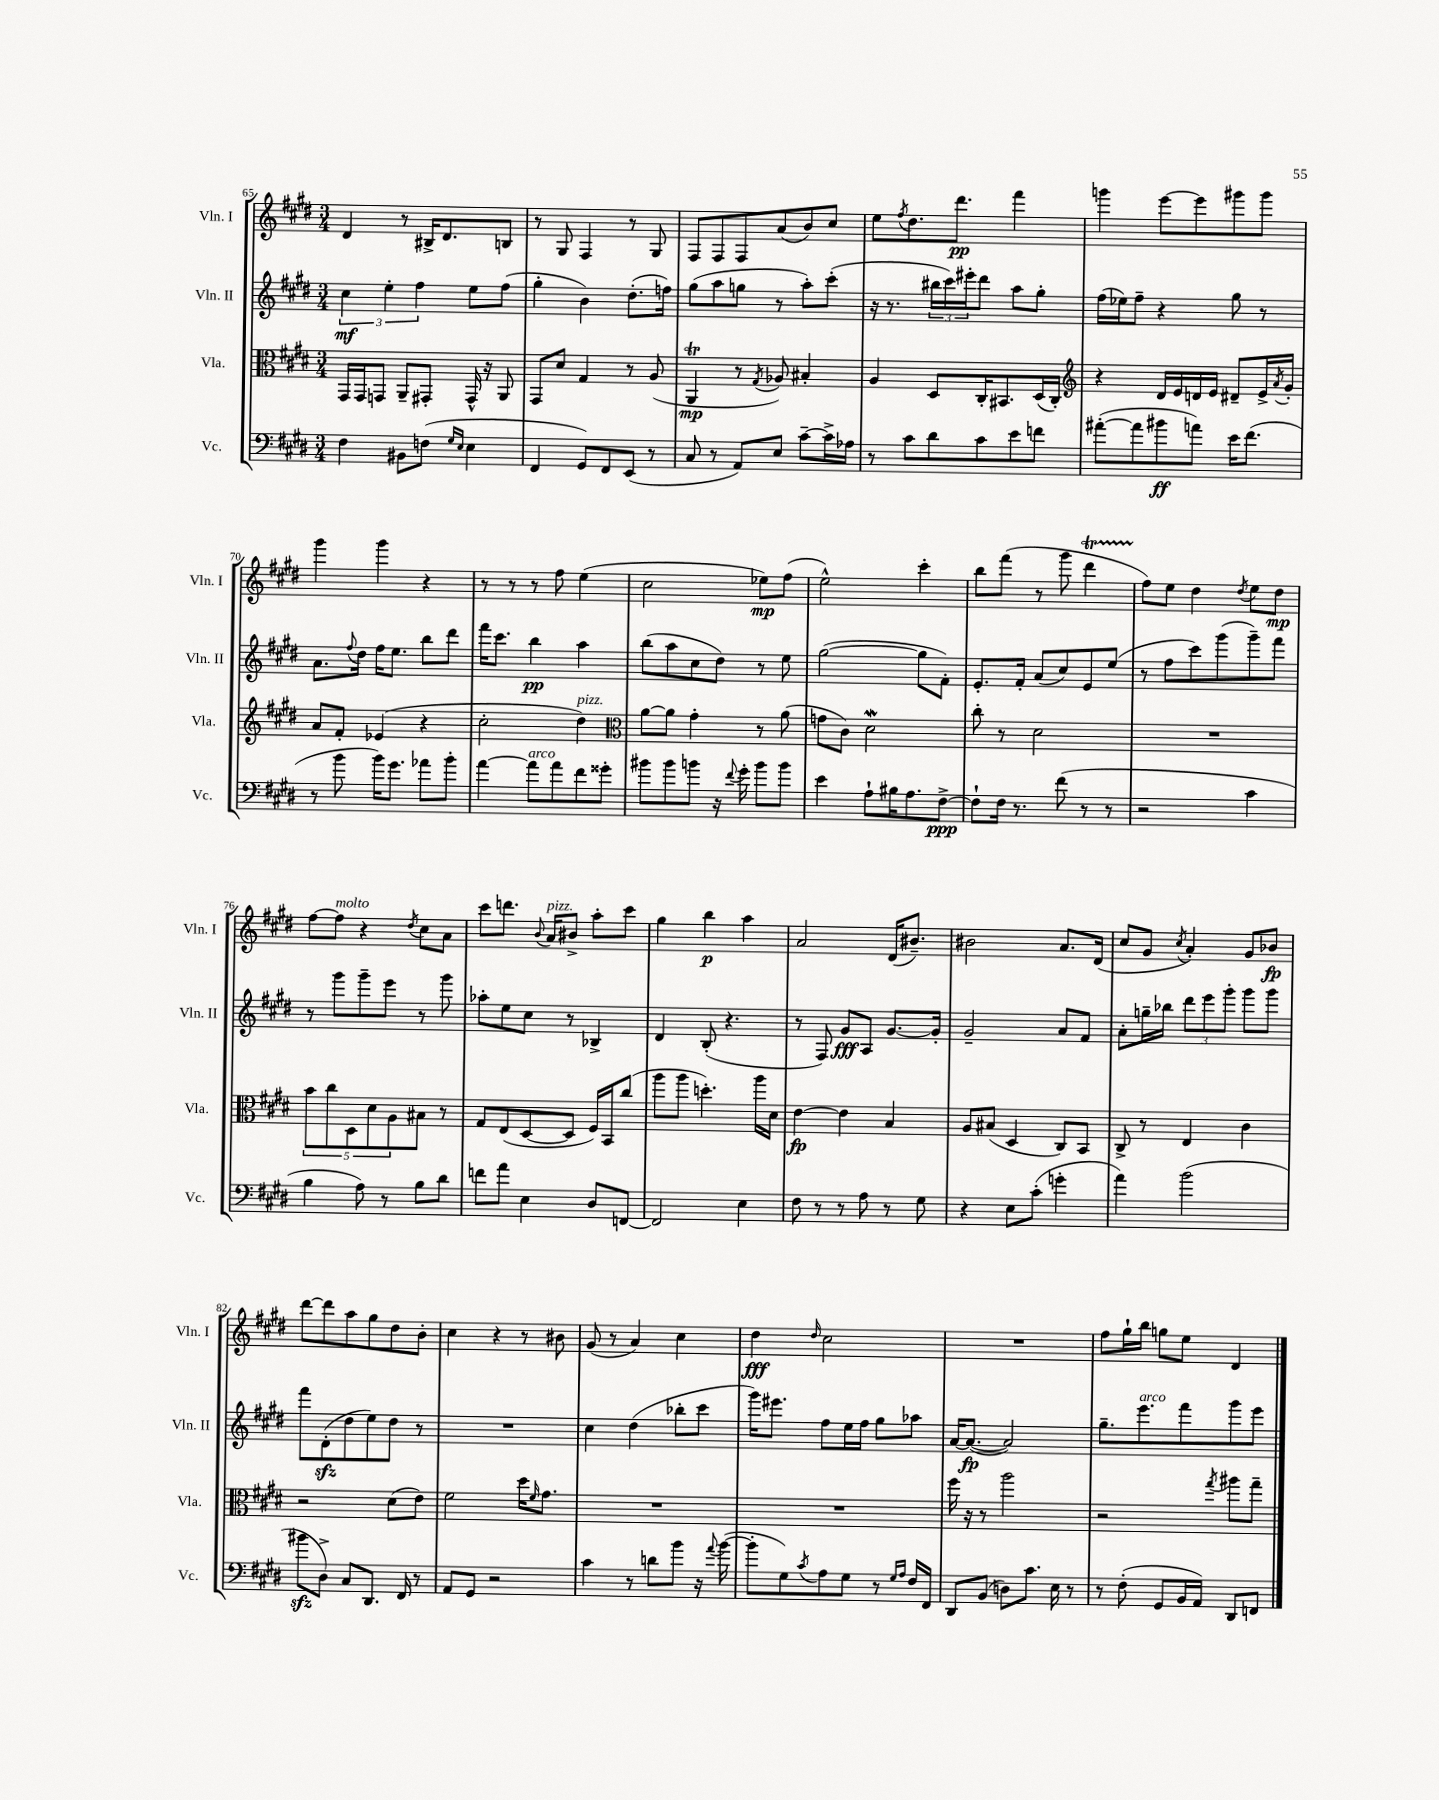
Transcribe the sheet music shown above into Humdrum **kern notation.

**kern	**dynam	**kern	**dynam	**kern	**dynam	**kern	**dynam
*part4	*part4	*part3	*part3	*part2	*part2	*part1	*part1
*staff4	*staff4	*staff3	*staff3	*staff2	*staff2	*staff1	*staff1
*I"Vc.	*	*I"Vla.	*	*I"Vln. II	*	*I"Vln. I	*
*I'Vc.	*	*I'Vla.	*	*I'Vln. II	*	*I'Vln. I	*
*clefF4	*	*clefC3	*	*clefG2	*	*clefG2	*
*k[f#c#g#d#]	*	*k[f#c#g#d#]	*	*k[f#c#g#d#]	*	*k[f#c#g#d#]	*
*M3/4	*	*M3/4	*	*M3/4	*	*M3/4	*
=65	=65	=65	=65	=65	=65	=65	=65
4F#\	.	16GG#/LL	.	6cc#\	mf	4d#/	.
.	.	16GG#/J	.	.	.	.	.
.	.	8GGn/J	.	.	.	.	.
.	.	.	.	6ee'\	.	.	.
8BB#X\L	.	8AA~/L	.	.	.	8r	.
.	.	.	.	6ff#\	.	.	.
(8Fn\J	.	8GG#X'/J	.	.	.	16B#X^/KL	.
.	.	.	.	.	.	8.d#/	.
16qqG#/LL	.	.	.	.	.	.	.
16qqE/JJ	.	.	.	.	.	.	.
4E\	.	16GG#^^/	.	8ee\L	.	.	.
.	.	16r	.	.	.	.	.
.	.	8AA/	.	(8ff#\J	.	8Bn/J	.
=66	=66	=66	=66	=66	=66	=66	=66
4FF#/	.	8GG#/L	.	4gg#'\	.	8r	.
.	.	8d#/J	.	.	.	8G#/	.
8GG#/L)	.	4G#/	.	4b\)	.	4F#/	.
8FF#/	.	.	.	.	.	.	.
(8EE/J	.	8r	.	(8.dd#'\L	.	8r	.
8r	.	(8A/	.	.	.	8G#/	.
.	.	.	.	16ffn\Jk)	.	.	.
=67	=67	=67	=67	=67	=67	=67	=67
8C#/	.	4AAT/	mp	(8gg#\L	.	8F#/L	.
8r	.	.	.	8aa\	.	8F#/	.
8AA/L)	.	8r	.	8ggn\J	.	8F#/	.
.	.	8qG#/	.	.	.	.	.
8E/J	.	8A-X/)	.	8r	.	(8a/	.
[8c#~\L	.	4B#X'/	.	8aa'\L)	.	8b/)	.
16c#^\L]	.	.	.	(8ccc#'\J	.	8cc#/J	.
16A-X\JJ	.	.	.	.	.	.	.
=68	=68	=68	=68	=68	=68	=68	=68
8r	.	4A/	.	16r	.	8ee\L	.
.	.	.	.	8.r	.	.	.
.	.	.	.	.	.	8qff#/	.
8c#\L	.	.	.	.	.	8.dd#\	.
8d#\	.	8D#/L	.	24bb#X\LL	.	.	.
.	.	.	.	24ccc#\)	.	.	.
.	.	.	.	.	.	8.ddd#\J	pp
.	.	.	.	24eee#X'\J	.	.	.
8c#\	.	16C#'/K	.	8ddd#\J	.	.	.
.	.	8.BB#X/	.	.	.	.	.
8e\	.	.	.	8aa\L	.	4fff#\	.
8fn\J	.	(16D#/L	.	8gg#'\J	.	.	.
.	.	16C#'/JJ)	.	.	.	.	.
=69	=69	=69	=69	=69	=69	=69	=69
*	*	*clefG2	*	*	*	*	*
([8a#X'\L	.	4r	.	(16ff#\LL	.	4gggn\	.
.	.	.	.	16ee-X\J)	.	.	.
8a#\]	.	.	.	8ff#~\J	.	.	.
8b#X\	ff	16d#/LL	.	4r	.	[8eee\L	.
.	.	16e/	.	.	.	.	.
8an\J)	.	16dn/	.	.	.	8eee\]	.
.	.	16e/JJ	.	.	.	.	.
16e\KL	.	8d#X~/L	.	8gg#\	.	8ggg#X\	.
(8.f#\J	.	.	.	.	.	.	.
.	.	16e^/L	.	8r	.	8ggg#\J	.
.	.	8qa/	.	.	.	.	.
.	.	16g#'/JJ	.	.	.	.	.
!!LO:LB:g=z
=70	=70	=70	=70	=70	=70	=70	=70
8r	.	8a/L	.	8.a\L	.	4ggg#\	.
8b\	.	8f#'/J	.	.	.	.	.
.	.	.	.	8qqff#/	.	.	.
.	.	.	.	16dd#\Jk	.	.	.
16b\KL)	.	(4e-X/	.	16ff#\KL	.	4ggg#\	.
8.g#\J	.	.	.	8.ee\J	.	.	.
8a-X\L	.	4r	.	8bb\L	.	4r	.
8b'\J	.	.	.	8ddd#\J	.	.	.
=71	=71	=71	=71	=71	=71	=71	=71
[4a\	.	2cc#'\	.	16fff#\KL	.	8r	.
.	.	.	.	8.ccc#\J	.	.	.
.	.	.	.	.	.	8r	.
!LO:TX:a:i:t=arco	!	!	!	!	!	!	!
8a\L]	.	.	.	4bb\	pp	8r	.
8a\	.	.	.	.	.	8ff#\	.
!	!	!LO:TX:a:i:t=pizz.	!	!	!	!	!
8f#\	.	4dd#\)	.	4aa\	.	(4ee\	.
8g##X'\J	.	.	.	.	.	.	.
=72	=72	=72	=72	=72	=72	=72	=72
*	*	*clefC3	*	*	*	*	*
8b#X\L	.	[8a\L	.	(8bb\L	.	2cc#\	.
8b#\	.	8a\J]	.	8aa\	.	.	.
8bn\J	.	4g#'\	.	8cc#\	.	.	.
16r	.	.	.	8dd#\J)	.	.	.
8qqf#/	.	.	.	.	.	.	.
16g#'\	.	.	.	.	.	.	.
8b\L	.	8r	.	8r	.	8ee-X\L)	mp
8b\J	.	(8a\	.	8ee\	.	(8ff#\J	.
=73	=73	=73	=73	=73	=73	=73	=73
4e\	.	8gn\L	.	([2gg#\	.	2ee^^\)	.
.	.	8c#\J)	.	.	.	.	.
8A`\L	.	2d#W\	.	.	.	.	.
16B#X\K	.	.	.	.	.	.	.
8.A\	.	.	.	.	.	.	.
.	.	.	.	8gg#\L]	.	4ccc#'\	.
[8F#^\J	ppp	.	.	8f#'\J)	.	.	.
=74	=74	=74	=74	=74	=74	=74	=74
8F#`\L]	.	8cc#'\	.	8.e'/L	.	8bb\L	.
16F#\Jk	.	8r	.	.	.	(8fff#\J	.
8.r	.	.	.	16f#'/Jk	.	.	.
.	.	2d#\	.	(8a/L	.	8r	.
(8f#\	.	.	.	8cc#/)	.	8ggg#\	.
8r	.	.	.	8e/	.	4ddd#t\	.
8r	.	.	.	(8ee/J	.	.	.
=75	=75	=75	=75	=75	=75	=75	=75
2r	.	2.r	.	8r	.	8ff#\L)	.
.	.	.	.	8ff#\L	.	8ee\J	.
.	.	.	.	8ccc#\)	.	4dd#\	.
.	.	.	.	(8ggg#\	.	.	.
.	.	.	.	.	.	8qdd#/	.
4c#\	.	.	.	8ggg#~\)	.	8ee\L	.
.	.	.	.	8fff#\J	.	8dd#\J	mp
!!LO:LB:g=z
=76	=76	=76	=76	=76	=76	=76	=76
4B\	.	10b\L	.	8r	.	[8ff#\L	.
.	.	10cc#\	.	.	.	.	.
!	!	!	!	!	!	!LO:TX:a:i:t=molto	!
.	.	.	.	8ggg#\L	.	8ff#\J]	.
.	.	10D#\	.	.	.	.	.
8A\)	.	.	.	8ggg#~\	.	4r	.
.	.	10d#\	.	.	.	.	.
8r	.	.	.	8eee\J	.	.	.
.	.	10A\	.	.	.	.	.
.	.	.	.	.	.	8qdd#/	.
8B\L	.	8B#X\J	.	8r	.	8cc#\L	.
8d#\J	.	8r	.	8ggg#\	.	8a\J	.
=77	=77	=77	=77	=77	=77	=77	=77
8fn\L	.	8G#/L	.	8aa-X'\L	.	8ccc#\L	.
8a\J	.	(8E/	.	8ee\	.	8.dddn\J	.
4E\	.	[8D#/	.	8cc#\J	.	.	.
.	.	.	.	.	.	8qqb/	.
!	!	!	!	!	!	!LO:TX:a:i:t=pizz.	!
.	.	.	.	.	.	16a/KL	.
.	.	8D#/J]	.	8r	.	8b#X^/J	.
8D#/L	.	16F#/LL)	.	4B-X^/	.	8aa'\L	.
.	.	16BB/J	.	.	.	.	.
[8FFn/J	.	(8cc#/J	.	.	.	8ccc#\J	.
=78	=78	=78	=78	=78	=78	=78	=78
2FF/]	.	8aa\L	.	4d#/	.	4gg#\	.
.	.	8aa\J	.	.	.	.	.
.	.	4.ddn'\)	.	(8B'/	.	4bb\	p
.	.	.	.	4.r	.	.	.
4E\	.	.	.	.	.	4aa\	.
.	.	16aa\LL	.	.	.	.	.
.	.	16d#\JJ	.	.	.	.	.
=79	=79	=79	=79	=79	=79	=79	=79
8F#\	.	[4e\	fp	8r	.	2a/	.
8r	.	.	.	8F#/)	.	.	.
8r	.	4e\]	.	8g#/L	fff	.	.
8A\	.	.	.	8A/J	.	.	.
8r	.	4B/	.	[8.g#/L	.	(16d#/KL	.
.	.	.	.	.	.	8.b#X~/J)	.
8G#\	.	.	.	.	.	.	.
.	.	.	.	16g#'/Jk]	.	.	.
=80	=80	=80	=80	=80	=80	=80	=80
4r	.	8A/L	.	2g#~/	.	2b#X\	.
.	.	(8B#X/J	.	.	.	.	.
8E\L	.	4D#/	.	.	.	.	.
(8c#'\J	.	.	.	.	.	.	.
4gn'\	.	8C#/L)	.	8a/L	.	8.a/L	.
.	.	8BB/J	.	8f#/J	.	.	.
.	.	.	.	.	.	(16d#/Jk	.
=81	=81	=81	=81	=81	=81	=81	=81
4a\)	.	8C#^/	.	8a'\L	.	8cc#/L	.
.	.	8r	.	16ggn~\L	.	8g#/J	.
.	.	.	.	16bb-X\JJ	.	.	.
.	.	.	.	.	.	8qcc#/	.
(2b\	.	4E/	.	12ddd#\L	.	4a'/)	.
.	.	.	.	12eee\	.	.	.
.	.	.	.	12ggg#'\J	.	.	.
.	.	4c#\	.	8ggg#\L	.	8g#/L	.
.	.	.	.	8ggg#\J	.	8b-X/J	fp
!!LO:LB:g=z
=82	=82	=82	=82	=82	=82	=82	=82
8b#Xzz\L	.	2r	.	8fff#\L	.	[8ddd#\L	.
8D#^\J)	.	.	.	(8d#zz'\	.	8ddd#\]	.
8C#/L	.	.	.	8dd#\	.	8aa\	.
8.DD#/J	.	.	.	8ee\)	.	8gg#\	.
.	.	(8d#\L	.	8dd#\J	.	8dd#\	.
16FF#/	.	.	.	.	.	.	.
8r	.	8e\J)	.	8r	.	8b'\J	.
=83	=83	=83	=83	=83	=83	=83	=83
8AA/L	.	2f#\	.	2.r	.	4cc#\	.
8GG#/J	.	.	.	.	.	.	.
2r	.	.	.	.	.	4r	.
.	.	16dd#\KL	.	.	.	8r	.
.	.	16qqf#/	.	.	.	.	.
.	.	8.g#\J	.	.	.	.	.
.	.	.	.	.	.	8b#X\	.
=84	=84	=84	=84	=84	=84	=84	=84
4c#\	.	2.r	.	4cc#\	.	(8g#/	.
.	.	.	.	.	.	8r	.
8r	.	.	.	(4dd#\	.	4a/)	.
8dn\L	.	.	.	.	.	.	.
8b\J	.	.	.	8bb-X'\L	.	4cc#\	.
16r	.	.	.	8ccc#\J	.	.	.
8qqa/	.	.	.	.	.	.	.
([16b\	.	.	.	.	.	.	.
=85	=85	=85	=85	=85	=85	=85	=85
8b'\L]	.	2.r	.	16ggg#\KL)	.	4dd#\	fff
.	.	.	.	8.eee#X\J	.	.	.
8G#\)	.	.	.	.	.	.	.
8qc#/	.	.	.	.	.	16qqdd#/	.
8A\	.	.	.	8ff#\L	.	2cc#\	.
8G#\J	.	.	.	16ee\L	.	.	.
.	.	.	.	16ff#\JJ	.	.	.
8r	.	.	.	8gg#\L	.	.	.
16qqG#/LL	.	.	.	.	.	.	.
16qqA/JJ	.	.	.	.	.	.	.
16F#/LL	.	.	.	8aa-X\J	.	.	.
16FF#/JJ	.	.	.	.	.	.	.
=86	=86	=86	=86	=86	=86	=86	=86
8DD#/L	.	16ff#\	.	[16a/KL	.	2.r	.
.	.	16r	.	(8.a/J_	fp	.	.
(8BB/J	.	8r	.	.	.	.	.
8Dn\L)	.	2aa\	.	2a/])	.	.	.
8.c#\J	.	.	.	.	.	.	.
16E\	.	.	.	.	.	.	.
8r	.	.	.	.	.	.	.
=87	=87	=87	=87	=87	=87	=87	=87
8r	.	2r	.	8.gg#~\L	.	8ff#\L	.
(8F#'\	.	.	.	.	.	16gg#`\L	.
!	!	!	!	!LO:TX:a:i:t=arco	!	!	!
.	.	.	.	8.eee\	.	16bb\JJ	.
8GG#/L	.	.	.	.	.	8ggn\L	.
16BB/L	.	.	.	8fff#\	.	8ee\J	.
16AA/JJ)	.	.	.	.	.	.	.
.	.	8qgg#/	.	.	.	.	.
8DD#/L	.	8aa#X\L	.	8ggg#\	.	4d#/	.
8FFn/J	.	8gg#~\J	.	8eee\J	.	.	.
==	==	==	==	==	==	==	==
*-	*-	*-	*-	*-	*-	*-	*-
